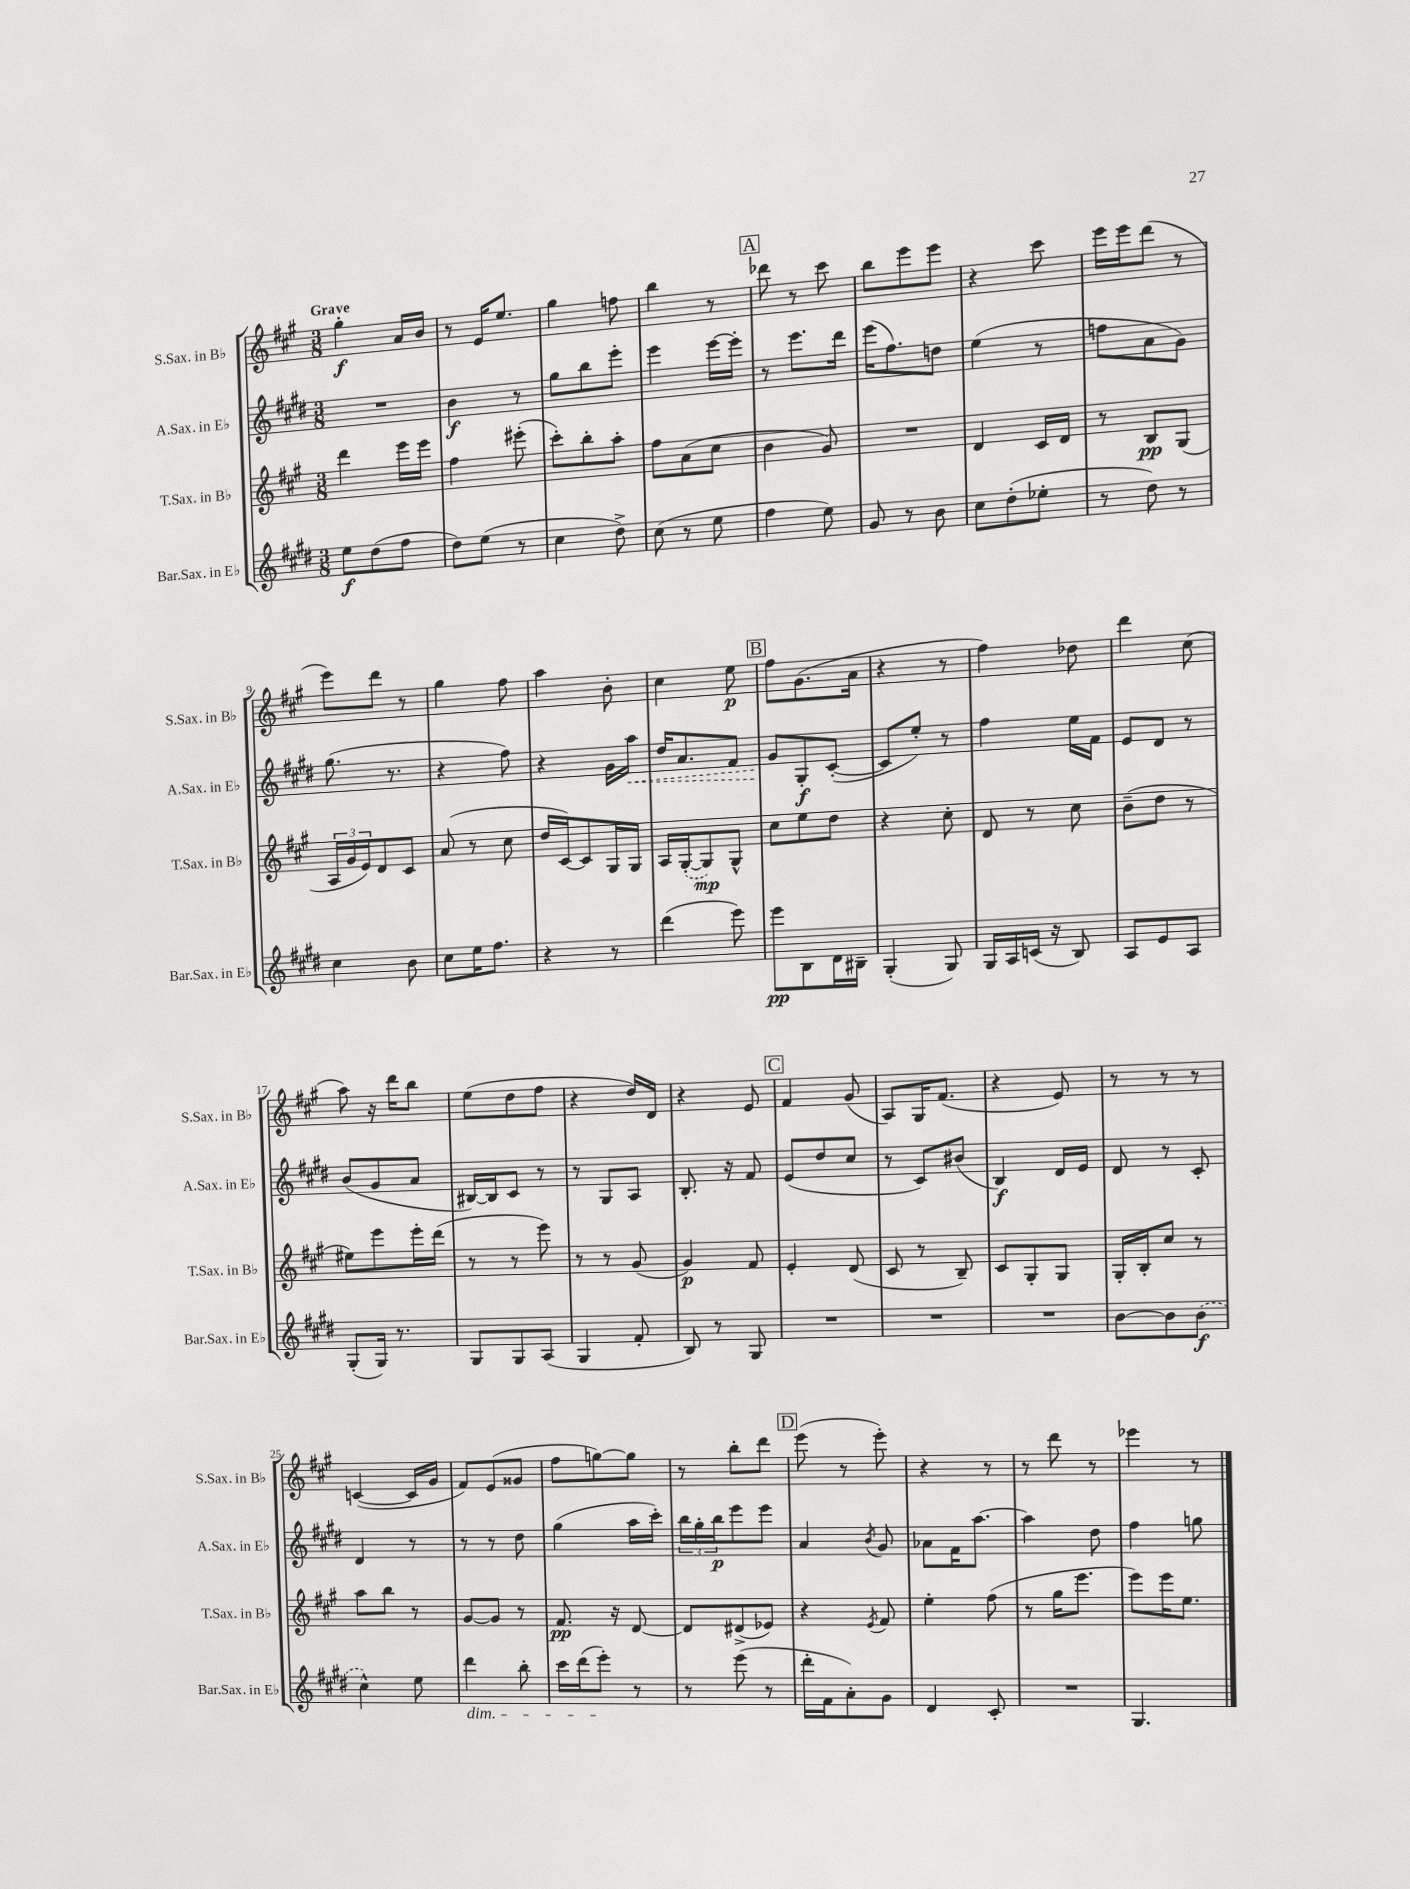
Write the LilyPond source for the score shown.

<<
\new StaffGroup <<
\new Staff = "s0" \with { instrumentName = "S.Sax. in Bb" shortInstrumentName = "S.Sax. in Bb" } {
    \clef treble \key a \major \numericTimeSignature \time 3/8 \tempo "Grave"
    gis''4-.\f a'16 b'16 |
    r8 e'16 e''8. |
    gis''4 f''8 |
    b''4 r8 |
    \mark \markup { \box "A" } des'''8 r8 cis'''8 |
    b''8 e'''8 e'''8 |
    r4 cis'''8 |
    e'''16 e'''16 d'''8( r8 |
    e'''8) d'''8 r8 |
    gis''4 fis''8 |
    a''4 b'8-. |
    cis''4 e''8\p |
    \mark \markup { \box "B" } fis''8 gis'8.( a'16 |
    r4 r8 |
    fis''4) des''8 |
    d'''4 cis''8( |
    a''8) r16 d'''16 b''8 |
    e''8( d''8 fis''8 |
    r4 d''16) d'16 |
    r4 e'8 |
    \mark \markup { \box "C" } fis'4 gis'8( |
    a8) gis16 fis'8.( |
    r4 e'8) |
    r8 r8 r8 |
    c'4~( c'16 gis'16 |
    fis'8) e'8( gisis'8 |
    fis''8 g''8~) g''8 |
    r8 b''8-. d'''8 |
    \mark \markup { \box "D" } e'''8( r8 e'''8-.) |
    r4 r8 |
    r8 d'''8 r8 |
    ees'''4 r8 \bar "|." |
}
\new Staff = "s1" \with { instrumentName = "A.Sax. in Eb" shortInstrumentName = "A.Sax. in Eb" } {
    \clef treble \key e \major \numericTimeSignature \time 3/8
    R4. |
    b'4\f r8 |
    gis''8 b''8 e'''8-. |
    e'''4 e'''16~ e'''16-. |
    \mark \markup { \box "A" } r8 e'''8. dis'''16 |
    e'''16( fis''8.) d''8 |
    e''4( r8 |
    f''8 a'8 gis'8) |
    gis''8.( r8. |
    r4 fis''8) |
    r4 gis'16 \once \override Hairpin.style = #'dashed-line a''16\< |
    dis''16 a'8. fis'8 |
    \mark \markup { \box "B" } gis'8\! gis8-.\f cis'8~-.( |
    cis'8 e''8-.) r8 |
    fis''4 e''16 fis'16 |
    e'8 dis'8 r8 |
    b'8( gis'8 a'8 |
    bis16~) bis16 cis'8 r8 |
    r8 gis8 a8 |
    b8.-. r16 fis'8 |
    \mark \markup { \box "C" } e'8( dis''8 cis''8 |
    r8 cis'8) bis'8( |
    b4\f) dis'16 e'16 |
    dis'8 r8 cis'8-. |
    dis'4 r8 |
    r8 r8 dis''8 |
    gis''4( a''16 cis'''16-.) |
    \tuplet 3/2 { b''16 gis''16-. b''16\p } e'''8 e'''8 |
    \mark \markup { \box "D" } a'4 \acciaccatura { b'8 } gis'8 |
    aes'8 fis'16 a''8.~ |
    a''4 dis''8 |
    fis''4 g''8 \bar "|." |
}
\new Staff = "s2" \with { instrumentName = "T.Sax. in Bb" shortInstrumentName = "T.Sax. in Bb" } {
    \clef treble \key a \major \numericTimeSignature \time 3/8
    d'''4 e'''16 e'''16 |
    fis''4 eis'''8-.( |
    cis'''8-.) b''8-. a''8-. |
    fis''8 a'8( cis''8 |
    \mark \markup { \box "A" } b'4 gis'8) |
    R4. |
    d'4 cis'16 d'16 |
    r8 b8\pp gis8( |
    \tuplet 3/2 { a16 gis'16 e'16) } d'8 cis'8 |
    a'8( r8 cis''8 |
    d''16 cis'16~) cis'8 gis16 gis16 |
    a16 \once \slurDashed gis16~-.( gis8\mp) gis8-^ |
    \mark \markup { \box "B" } cis''8 e''8 d''8 |
    r4 cis''8-. |
    d'8 r8 cis''8 |
    b'8--( d''8 r8 |
    eis''8) e'''8 e'''16-. d'''16( |
    r8 r8 e'''8) |
    r8 r8 gis'8( |
    gis'4\p) fis'8 |
    \mark \markup { \box "C" } e'4-. d'8( |
    cis'8 r8 b8--) |
    cis'8 gis8-. gis8 |
    gis16-. b16-. cis''8 r8 |
    a''8 b''8 r8 |
    gis'8~ gis'8 r8 |
    fis'8.\pp r16 d'8~ |
    d'8 dis'8->( ees'8) |
    \mark \markup { \box "D" } r4 \acciaccatura { e'8 } fis'8 |
    e''4-. fis''8( |
    r8 gis''16 e'''8. |
    e'''8) e'''16 e''8. \bar "|." |
}
\new Staff = "s3" \with { instrumentName = "Bar.Sax. in Eb" shortInstrumentName = "Bar.Sax. in Eb" } {
    \clef treble \key e \major \numericTimeSignature \time 3/8
    e''8\f dis''8( fis''8 |
    dis''8) e''8( r8 |
    cis''4 dis''8->) |
    cis''8( r8 e''8 |
    \mark \markup { \box "A" } fis''4 e''8) |
    gis'8 r8 b'8 |
    cis''8 dis''8-.( ees''8-. |
    r8 dis''8) r8 |
    cis''4 b'8 |
    cis''8 e''16 fis''8. |
    r4 r8 |
    dis'''4( e'''8) |
    \mark \markup { \box "B" } e'''8\pp b8 dis'16 bis16-- |
    gis4-.( gis8) |
    gis16 a16 c'16( r16 b8) |
    a8 e'8 a8 |
    gis8-.( gis16) r8. |
    gis8 gis8 a8( |
    gis4 fis'8-. |
    b8) r8 gis8 |
    \mark \markup { \box "C" } R4. |
    R4. |
    R4. |
    b'8~ b'8 \once \slurDashed b'8\f( |
    cis''4-^) e''8 |
    dis'''4\dim b''8-. |
    cis'''16 dis'''16( e'''8-.\!) r8 |
    r8 e'''8( r8 |
    \mark \markup { \box "D" } dis'''16-. fis'16 a'8-.) gis'8 |
    dis'4 cis'8-. |
    R4. |
    gis4. \bar "|." |
}
>>
>>
